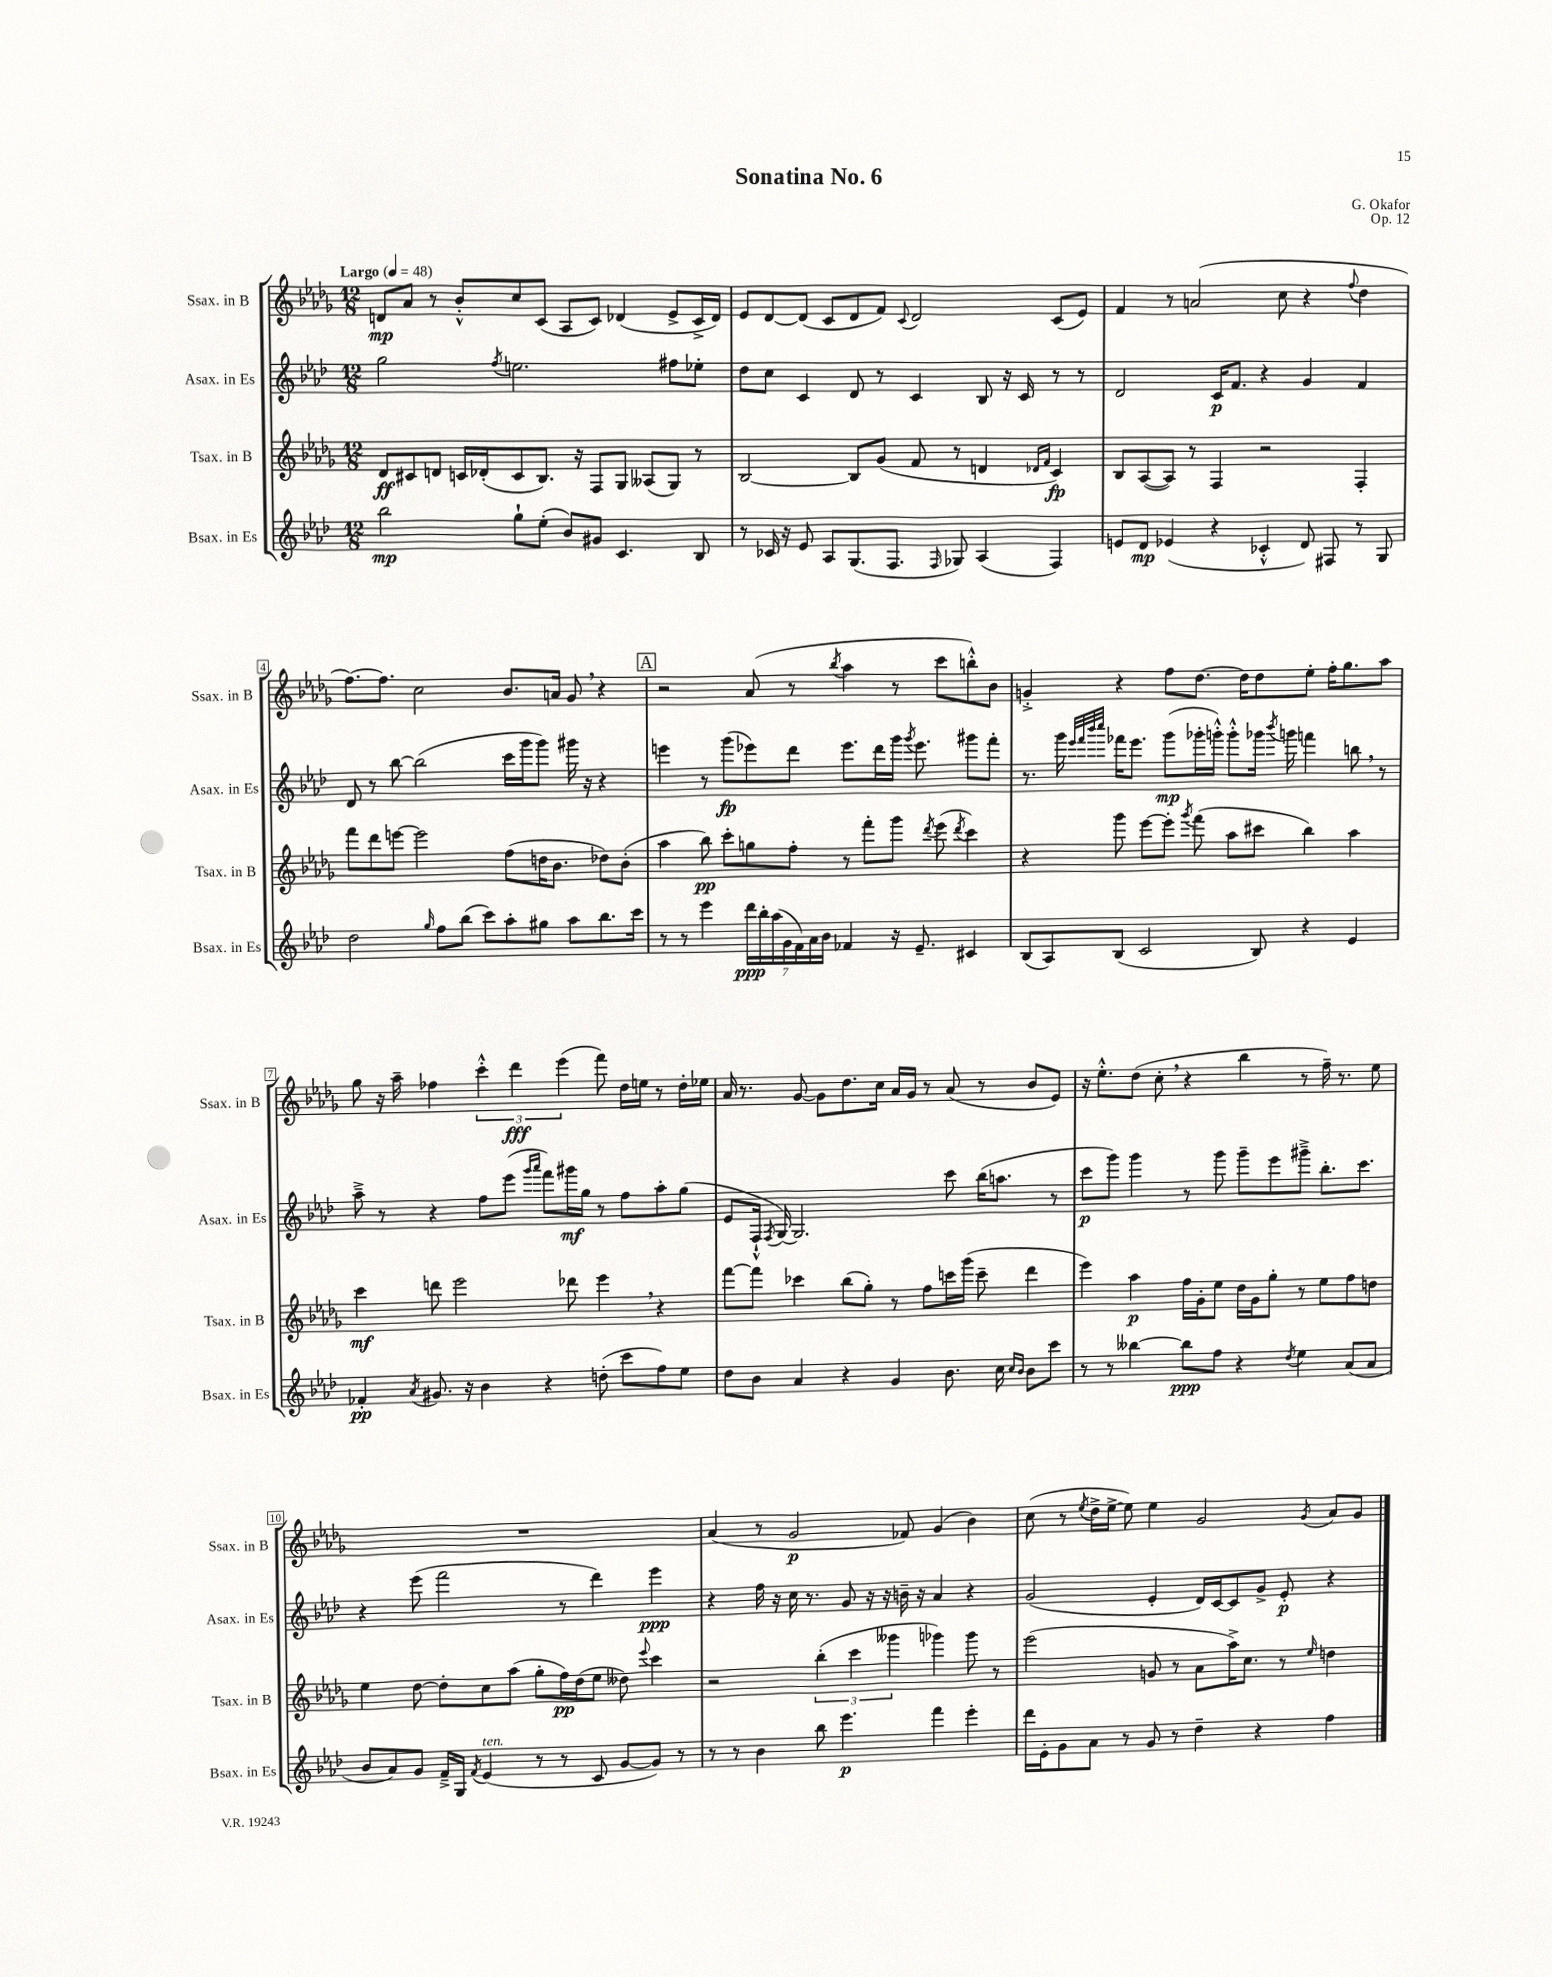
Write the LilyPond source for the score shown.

\header { title = "Sonatina No. 6" composer = "G. Okafor" opus = "Op. 12" }
<<
\new StaffGroup <<
\new Staff = "s0" \with { instrumentName = "Ssax. in B" shortInstrumentName = "Ssax. in B" } {
    \clef treble \key des \major \numericTimeSignature \time 12/8 \tempo "Largo" 4 = 48
    \autoBeamOff d'8[\mp aes'8] r8 bes'8[-.-^ c''8 c'8]( aes8[ c'8]) des'4( ees'8[-> c'16-> des'16]) |
    ees'8[ des'8~ des'8]( c'8[ des'8 f'8]) \appoggiatura { c'8 } des'2 c'8[( ees'8]) |
    f'4 r8 a'2( c''8 r4 \appoggiatura { f''8 } des''4 |
    f''8.[~) f''8.] c''2 bes'8.[ a'16] ges'8 \breathe r4 |
    \mark \markup { \box "A" } r2 aes'8( r8 \acciaccatura { bes''8 } aes''4 r8 c'''8[ b''8-.-^) bes'8] |
    g'4-.-> r4 f''8[ des''8.]~ des''16[ des''8 ees''8]-. f''16[-. ges''8. aes''8] |
    ges''8 r16 aes''16-- fes''4 \tuplet 3/2 { c'''4-.-^ des'''4\fff ees'''4( } f'''8) des''16[ e''16] r8 des''16[-. ees''16] |
    aes'16 r8. ges'8~ ges'8[ des''8. c''16] aes'16[ ges'16] r8 aes'8( r8 bes'8[ ees'8]) |
    r16 ees''8.[-.-^ des''8]( c''8-. \breathe r4 bes''4 r8 f''16--) r8. ees''8 |
    R1. |
    aes'4( r8 ges'2\p fes'8) ges'4( bes'4) |
    c''8( r8 \acciaccatura { ees''8 } des''16[-> ees''16]~-> ees''8) ees''4 ges'2 \acciaccatura { ges'8 } aes'8[ ges'8] \bar "|." |
}
\new Staff = "s1" \with { instrumentName = "Asax. in Es" shortInstrumentName = "Asax. in Es" } {
    \clef treble \key aes \major \numericTimeSignature \time 12/8
    \autoBeamOff g''2 \acciaccatura { f''8 } e''2. fis''8[ ees''8]-. |
    des''8[ c''8] c'4 des'8 r8 c'4 bes8 r16 c'16 r8 r8 |
    des'2 c'16[\p f'8.] r4 g'4 f'4 |
    des'8 r8 bes''8~ bes''2( c'''16[ g'''16 g'''8]) gis'''16 r16 r4 |
    \mark \markup { \box "A" } e'''4 r8 g'''8[\fp( ees'''8) des'''8] ees'''8.[ des'''16 g'''16] \acciaccatura { g'''8 } ees'''8. gis'''8[ f'''8]-. |
    r8. g'''16 \grace { ees'''32[ f'''32 bes'''32 c''''32] } fes'''16[ ees'''8.] g'''8[\mp( ges'''16-. g'''16]-.-^) g'''8[-.-^ ges'''16] \acciaccatura { bes'''8 } g'''16 f'''4 b''8 \breathe r8 |
    aes''8---> r8 r4 f''8[ ees'''8]( \grace { g'''16[ aes'''16] } f'''8[) gis'''16\mf g''16] r8 f''8[ aes''8-. g''8]( |
    ees'8[ f16]-!-^ \acciaccatura { f8 } g16~) g2. c'''8 bes''16[( a''8.] r8 |
    c'''8[\p g'''8]) g'''4 r8 g'''8 g'''8[-- ees'''8 gis'''8]---> bes''8.[-. c'''8.] |
    r4 ees'''8( f'''2 r8 des'''4) ees'''4\ppp |
    r4 f''16 r16 c''16 r8. g'8 r16 r16 b'16-- r16 aes'4 r4 |
    g'2( ees'4-. des'16[) c'16~ c'8 g'8]-> ees'8-.\p r4 \bar "|." |
}
\new Staff = "s2" \with { instrumentName = "Tsax. in B" shortInstrumentName = "Tsax. in B" } {
    \clef treble \key des \major \numericTimeSignature \time 12/8
    \autoBeamOff des'8[\ff cis'8 d'8] c'16[ des'16-.( c'8 bes8.]) r16 f8[ ges8] aeses8[( ges8]) r8 |
    bes2~ bes8[ ges'8]( f'8 r8 d'4 \grace { des'16[ f'16] } c'4\fp) |
    bes8[ aes8~( aes8]) r8 f4 r2 f4-. |
    f'''8[ des'''8 e'''8]~ e'''2 f''8[( d''16 bes'8.] des''8[) bes'8]-.( |
    \mark \markup { \box "A" } aes''4 bes''8\pp) c'''8[-. g''8 f''8]-. r8 f'''8[-. ges'''8] \acciaccatura { des'''8 } ees'''8( \acciaccatura { des'''8 } c'''4) |
    r4 ges'''8 ees'''8[~ ees'''8]-. \acciaccatura { ges'''8 } f'''8( aes''8[ cis'''8] bes''4) aes''4 |
    c'''4\mf d'''8 ees'''2 des'''8 ees'''4 \breathe r4 |
    f'''8[~ f'''8] ces'''4 bes''8[( ges''8]-.) r8 f''8[ c'''16 ges'''16]( c'''8-- des'''4 |
    ees'''4) aes''4\p f''16[ ges'16-. ees''8] des''16[ ges'16 ges''8]-. r8 ees''8[ f''8 d''8] |
    ees''4 des''8~ des''8[-. c''8 aes''8]( ges''8[-. f''16\pp) des''16( ees''8] deses''8) \appoggiatura { ees'''8 } c'''4 |
    r2 \tuplet 3/2 { bes''4-.( c'''4 geses'''4 } ges'''4) ges'''8 r8 |
    ees'''2( g'8 r8 aes'8[ aes''16->) c''8.] r8 \grace { ees''16 } d''4 \bar "|." |
}
\new Staff = "s3" \with { instrumentName = "Bsax. in Es" shortInstrumentName = "Bsax. in Es" } {
    \clef treble \key aes \major \numericTimeSignature \time 12/8
    \autoBeamOff bes''2\mp g''8[-! ees''8]-.( bes'8[) gis'8] c'4. bes8 |
    r8 ces'16 r16 ees'8 aes8[ g8.( f8.] \grace { f16 } ges8) aes4( f4) |
    e'8[ des'8]\mp ees'4( r4 ces'4-.-^ des'8) fis8 r8 g8 |
    des''2 \grace { g''16 } f''8[ bes''8]( c'''8[) aes''8-. gis''8] aes''8[ bes''8. c'''16] |
    \mark \markup { \box "A" } r8 r8 ees'''4 \tuplet 7/4 { des'''16[\ppp bes''16-. aes''16( g'16 f'16) aes'16 bes'16] } fes'4 r16 ees'8.-- cis'4 |
    bes8[( aes8) bes8]( c'2 bes8) r4 ees'4 |
    fes'4-.\pp \acciaccatura { aes'8 } gis'8. r16 bes'4 r4 d''8-.( c'''8[ f''8) ees''8] |
    des''8[ bes'8] aes'4 r4 g'4 bes'8. c''16 \grace { c''16[ bes'16] } bes'8[ c'''8] |
    r8 r8 beses''4~ beses''8[\ppp f''8] r4 \acciaccatura { des''8 } ees''4 aes'8[( aes'8] |
    bes'8[ aes'8) g'8] f'16[---> g16] \acciaccatura { f'8 } ees'4^\markup { \italic "ten." }( r8 r8 c'8 g'8[~ g'8]) r8 |
    r8 r8 bes'4 bes''8 ees'''4.\p f'''4 ees'''4-. |
    des'''16[ ees'16-. g'8 aes'8] r8 g'8 r8 des''4-- r4 f''4 \bar "|." |
}
>>
>>
\layout { \context { \Score \override BarNumber.stencil = #(make-stencil-boxer 0.1 0.3 ly:text-interface::print) } }
